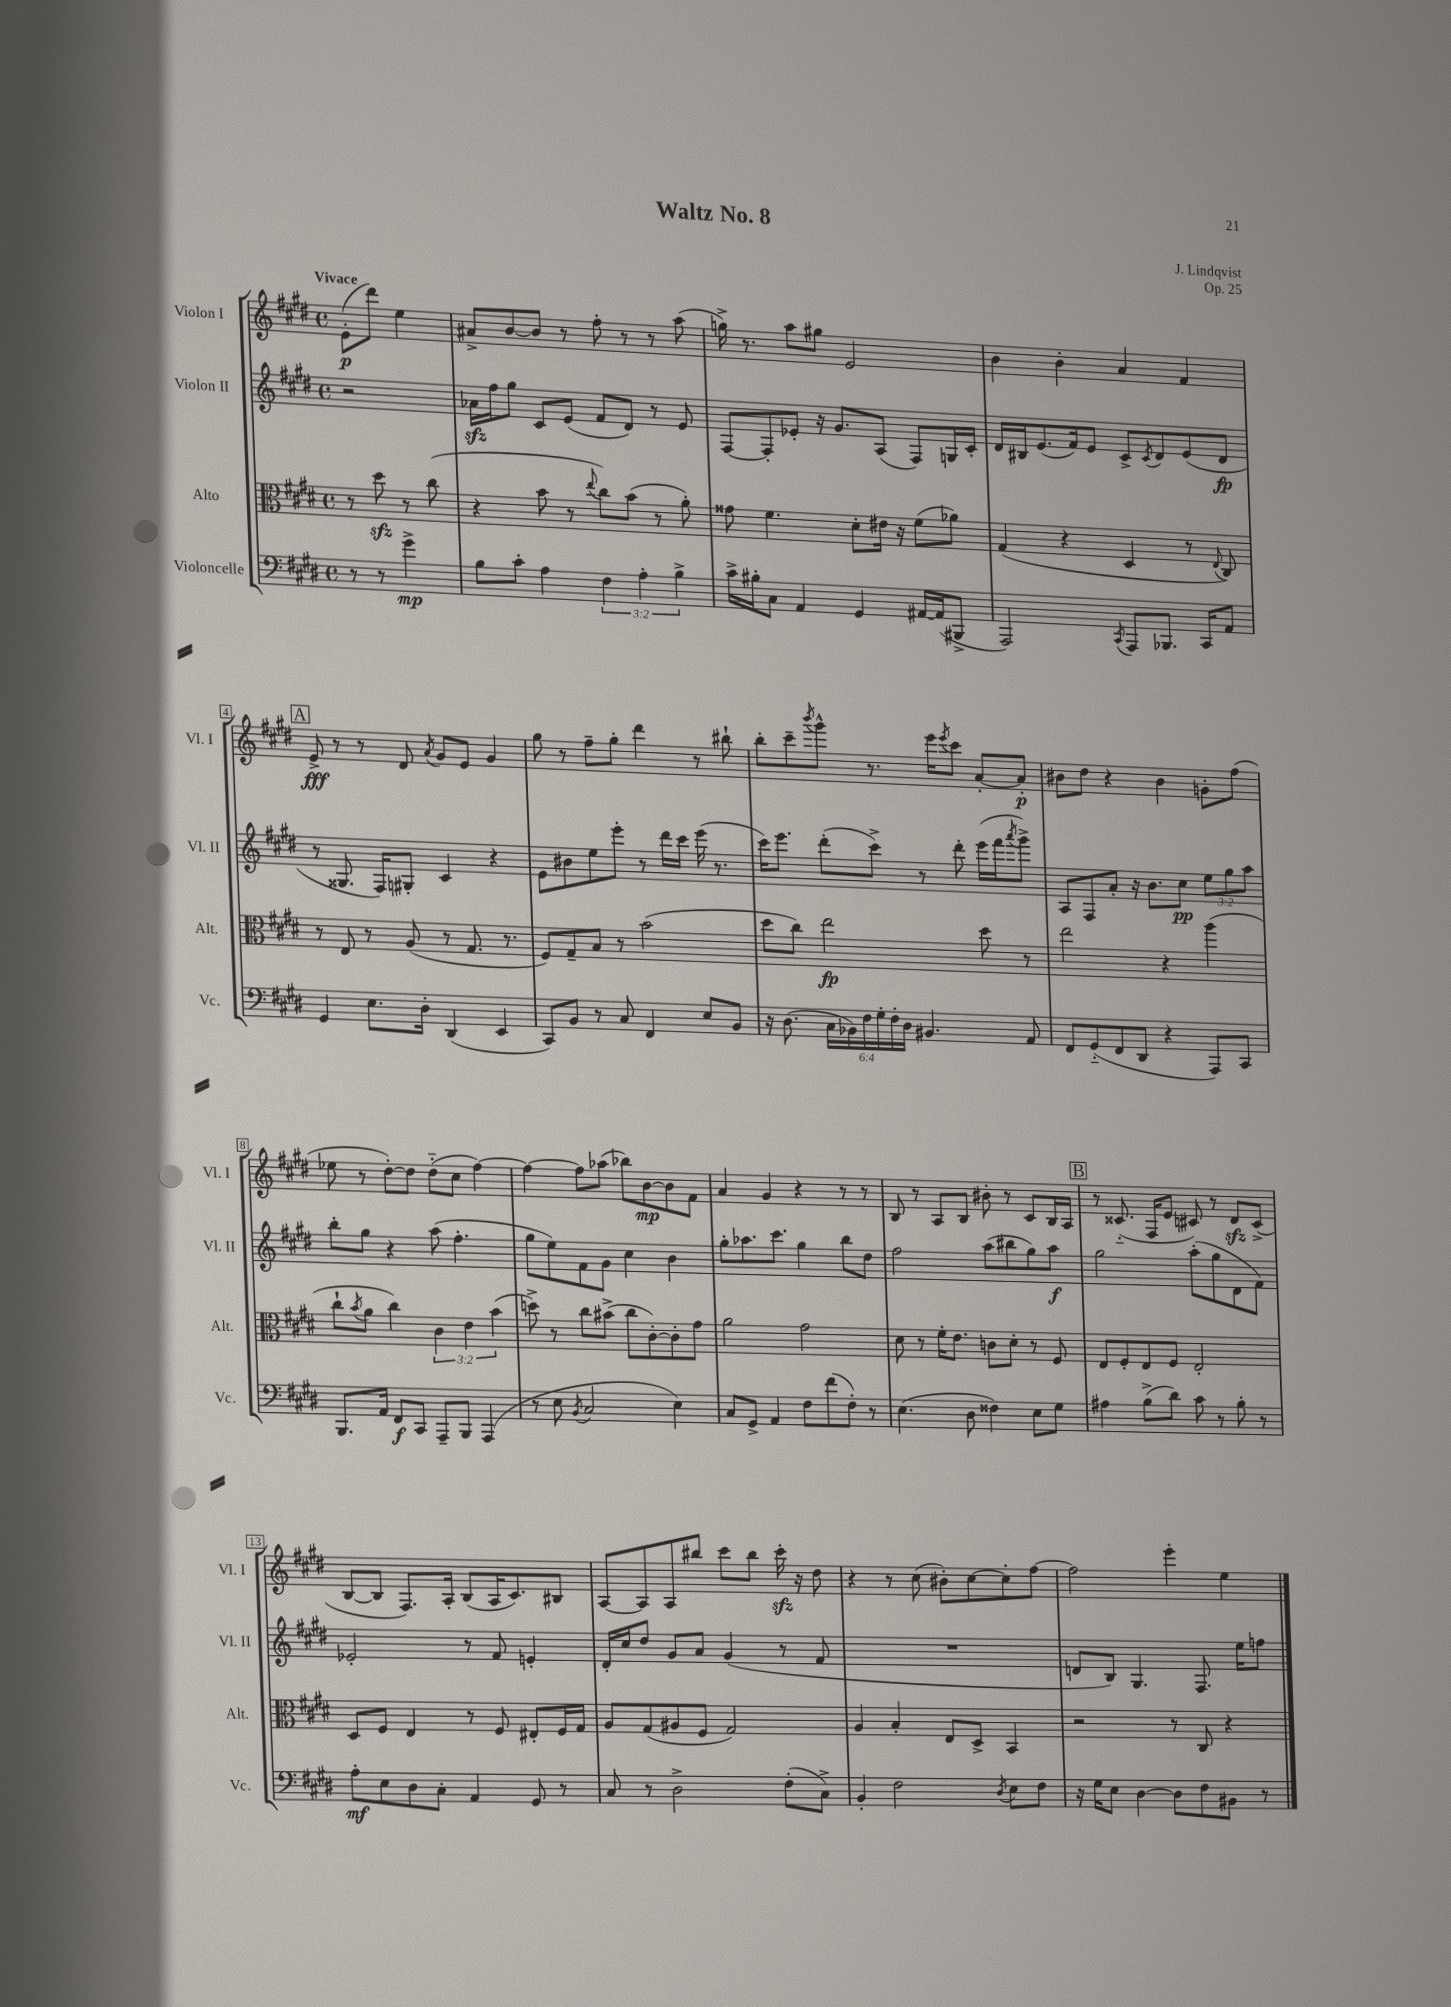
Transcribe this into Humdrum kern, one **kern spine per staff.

**kern	**kern	**kern	**kern
*staff4	*staff3	*staff2	*staff1
*clefF4	*clefC3	*clefG2	*clefG2
*k[f#c#g#d#]	*k[f#c#g#d#]	*k[f#c#g#d#]	*k[f#c#g#d#]
*M4/4	*M4/4	*M4/4	*M4/4
*met(c)	*met(c)	*met(c)	*met(c)
8r	8r	2r	(8e'\L
8r	8dd#\	.	8ddd#\J)
4g#^\	8r	.	4ee\
.	(8cc#\	.	.
=	=	=	=
8B\L	4r	16a-\LL	8a#^/L
.	.	16ff#\J	.
8c#'\J	.	8gg#\J	[8b/
4A\	8b\	8c#/L	8b/]J
.	8r	(8e/J	8r
.	8qqee/	.	.
6F#\	8cc#\L)	8f#/L	8ff#'\
.	(8b\J	8d#/J)	8r
6A'\	.	.	.
.	8r	8r	8r
6B^\	.	.	.
.	8a'\)	8e/	(8aa\
=	=	=	=
16c#^\LL	8g##\	[8F#/L	16gg^\)
16B#'\J	.	.	8.r
8C#\J	4.f#\	8F#'/]	.
4AA/	.	8e-'/J	8aa\L
.	.	16r	8gg#\J
.	.	8.g#/L	.
4GG#/	8d#'\L	.	2e/
.	16e#\Jk	(8A/J	.
.	16r	.	.
[16AA#/LL	(8f#\L	8F#/L)	.
(16AA#/]J	.	.	.
8BBB#^/J	8a-\J)	16G/L	.
.	.	16c#'/JJ	.
=	=	=	=
2AAA/)	(4G#/	16d#/LL	4b\
.	.	16B#/J	.
.	.	(8.e/	.
.	4r	.	4b'\
.	.	16f#/k)	.
.	.	8e/J	.
8qCC#/	.	.	.
8AAA/L	4D#/	8c#^/L	4a/
.	.	8qc#/	.
8.BBB-/J	.	8d#/	.
.	8r	(8e/	4f#/
16CC#/LK	.	.	.
.	8qqE/	.	.
8AA/J	8C#/)	8d#/J	.
=	=	=	=
4GG#/	8r	8r	8e^/
.	8E/	8.G##/	8r
8.E\L	8r	.	8r
.	.	16F#/LK)	.
.	(8A/	8G#'/J	8d#/
16D#'\Jk	.	.	.
.	.	.	8qa/
(4DD#/	8r	4c#/	8g#/L
.	8.G#/	.	8e/J
4EE/	.	4r	4g#/
.	8.r	.	.
=	=	=	=
8CC#/L)	8F#/L)	8e\L	8gg#\
8BB/J	8G#~/	8b#\	8r
8r	8B/J	8ee\	8ff#~\L
8C#/	8r	8eee'\J	8gg#'\J
4FF#/	(2b\	8r	4ddd#\
.	.	16ddd#\LL	.
.	.	16ccc#\JJ	.
8E/L	.	(16eee\	8r
.	.	8.r	.
8BB/J	.	.	8bb#`\
=	=	=	=
16r	8dd#\L	16ccc#\LK)	8bb'\L
(8.D#\	.	8.eee\J	.
.	8cc#\J)	.	8ccc#~\
.	.	.	8qbbb/
24C#\LL	2ee\	(8ddd#'\L	8ggg#^^\J
24BB-\)	.	.	.
24F#\	.	.	.
24G#'\	.	8ccc#^\J)	8.r
24F#'\	.	.	.
24D#\JJ	.	.	.
4.BB#/	.	8r	.
.	.	.	16eee\LK
.	.	.	8qeee/
.	.	8ddd#'\	8ccc#\J
.	8dd#\	(16eee\LL	[8a'/L
.	.	16fff#\J	.
.	.	8qaaa/	.
8AA/	8r	8ggg#^\J)	8a'/]J
=	=	=	=
8FF#/L	2ee\	8A/L	8b#\L
(8GG#'~/	.	8F#/	8dd#\J
8FF#/	.	8a'/J	4r
8DD#/J	.	16r	.
.	.	8.b\L	.
4r	4r	.	4b#\
.	.	8cc#\J	.
8AAA/L)	(4aa\	12ee\L	8g'\L
.	.	12gg#\	.
8CC#/J	.	.	(8ff#\J
.	.	12aa\J	.
=	=	=	=
8.BBB/L	8cc#`\L	8bb'\L	8ee-\
.	8qb/	.	.
.	8a\J	8gg#\J	8r
16AA/Jk	.	.	.
8FF#/L	4cc#\)	4r	[8dd#'\L)
8CC#/J	.	.	8dd#\]J
8AAA~/L	6c#\	(8aa\	(8dd#'~\L
8BBB/J	.	4.ff#'\	8cc#\J
.	6e\	.	.
(4AAA/	.	.	[4ff#\)
.	(6b\	.	.
=	=	=	=
8r	8dd^\)	8gg#\L	4ff#\_
8E\	8r	8ee\)	.
8qBB/	.	.	.
2C#/	8cc#\L	8f#\	8ff#\]L
.	(8b#^\J	8g#\J	(8aa-\J
.	8cc#\L	4cc#\	8bb-\L)
.	[8c#'\)	.	[8b\
4E\)	8c#'\]	4b\	8b\]
.	8g#\J	.	8f#\J
=	=	=	=
8C#/L	2a\	8gg#'\L	4a/
8GG#^/J	.	8.aa-\	.
4AA/	.	.	4g#/
.	.	8.ccc#\J	.
8F#\L	2g#\	4gg#\	4r
(8f#\	.	.	.
8F#'\J)	.	8bb\L	8r
8r	.	8dd#\J	8r
=	=	=	=
(4.E\	8d#\	2ff#\	8B/
.	8r	.	8r
.	16f#'\LK	.	8A/L
.	8.e\J	.	.
8D#\	.	.	8B/J
4F##\)	8c\L	(8aa\L	8b#'\
.	8d#'\J	8bb#\	8r
8E\L	8r	8gg#\)	8c#/L
8G#\J	8F#/	8aa\J	16B/L
.	.	.	16A/JJ
=	=	=	=
4A#\	8E/L	2gg#\	8r
.	8F#'/	.	(8.c##'~/
(8B^\L	8E/	.	.
.	.	.	16F#/LK
8d#\J)	8F#/J	.	8e/J
8c#\	2E'/	(8aa'\L	8c#/)
8r	.	8gg#\	8r
8B'\	.	8d#\	8d#/L
8r	.	8f#\J)	(8c#^/J
=	=	=	=
8A'\L	8D#/L	2e-'/	[8B/L
8E\	8F#/J	.	8B/]J
8D#\	4E/	.	8.F#/L)
8C#'\J	.	.	.
.	.	.	16A'/Jk
4AA/	8r	8r	(8B/L
.	8F#/	8f#/	16A/K
.	.	.	8.c#/)
8GG#/	8E#'/L	4e'/	.
8r	16F#/L	.	8B#/J
.	16G#/JJ	.	.
=	=	=	=
8C#/	8A/L	16d#'/LL	[8A/L
.	.	16cc#/J	.
8r	(8G#/	8dd#/J	8A/]
2D#^\	8A#/	8g#/L	8A/
.	8F#/J	8a/J	8bb#/J
.	2G#/)	(4g#/	8ccc#\L
.	.	.	8bb#\J
(8F#'\L	.	8r	16ccc#'\
.	.	.	16r
8C#^\J)	.	8f#/	8dd#\
=	=	=	=
4BB'/	4A/	1r	4r
2F#\	4B'/	.	8r
.	.	.	(8cc#\
.	8E/L	.	8b#'\L)
.	8D#^/J	.	[8cc#\
8qD#/	.	.	.
8E\L	4BB/	.	8cc#'\]
8F#\J	.	.	[8ff#\J
=	=	=	=
16r	2r	8d/L	2ff#\]
16G#\LK	.	.	.
8E\J	.	8B/J)	.
[4D#\	.	4.G#/	.
8D#\]L	8r	.	4eee'\
8F#\	8C#/	8.F#/	.
8BB#\J	4r	.	4ee\
.	.	16ee\LK	.
8r	.	8ff\J	.
==	==	==	==
*-	*-	*-	*-
